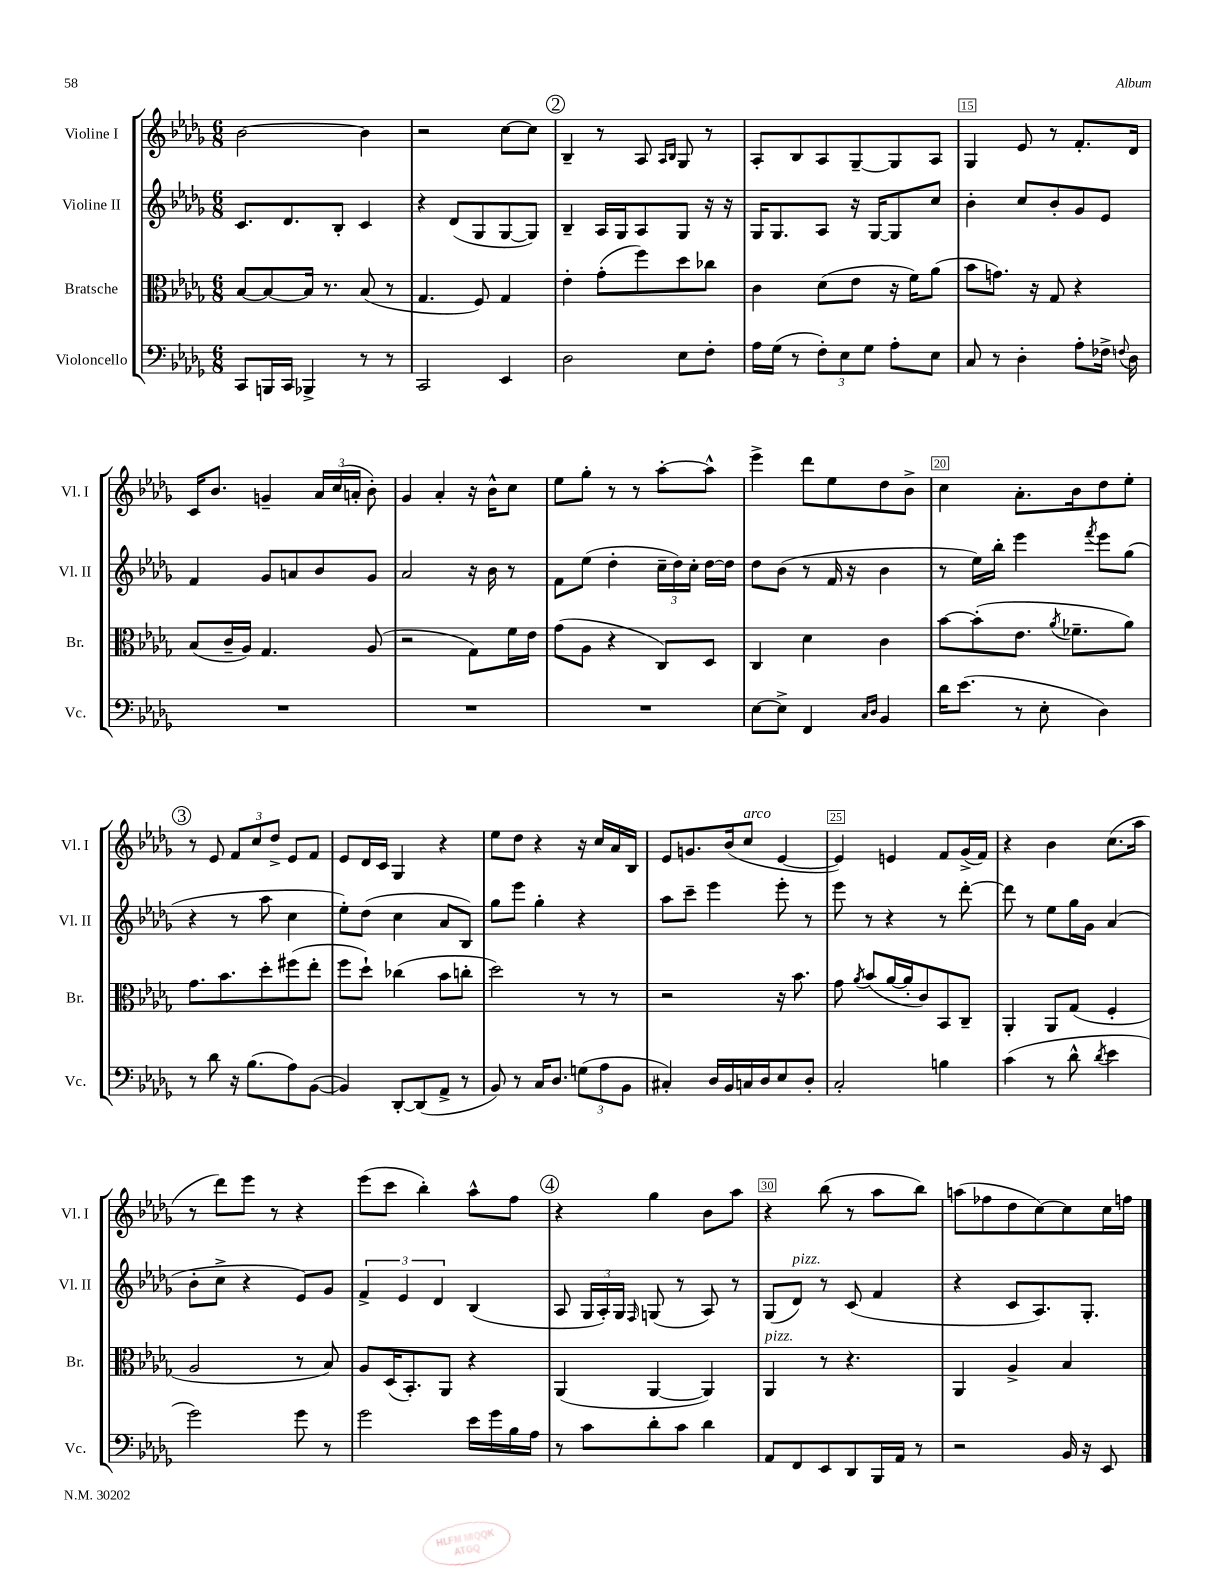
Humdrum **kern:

**kern	**kern	**kern	**kern
*part4	*part3	*part2	*part1
*staff4	*staff3	*staff2	*staff1
*I"Violoncello	*I"Bratsche	*I"Violine II	*I"Violine I
*I'Vc.	*I'Br.	*I'Vl. II	*I'Vl. I
*clefF4	*clefC3	*clefG2	*clefG2
*k[b-e-a-d-g-]	*k[b-e-a-d-g-]	*k[b-e-a-d-g-]	*k[b-e-a-d-g-]
*M6/8	*M6/8	*M6/8	*M6/8
=11	=11	=11	=11
8CC/L	[8B-/L	8.c/L	[2b-\
16BBBn/L	8B-/_	.	.
16CC/JJ	.	8.d-/	.
4BBB-X^/	16B-/Jk]	.	.
.	8.r	.	.
.	.	8B-'/J	.
8r	(8B-/	4c/	4b-\]
8r	8r	.	.
=12	=12	=12	=12
2CC/	4.G-/	4r	2r
.	.	(8d-/L	.
.	8F/)	8G-/	.
4EE-/	4G-/	[8G-/	[8cc\L
.	.	8G-/J])	8cc\J]
!!LO:REH:place=s1:t=2
=13	=13	=13	=13
2D-\	4e-'\	4B-~/	4B-~/
.	(8g-'\L	16A-/LL	8r
.	.	16G-/J	.
.	8ff\)	8A-/	8A-/
.	.	.	16qqA-/LL
.	.	.	16qqB-/JJ
8E-\L	8dd-\	8G-/J	8G-/
8F'\J	8cc-X\J	16r	8r
.	.	16r	.
=14	=14	=14	=14
16A-\LL	4c\	16G-/KL	8A-'/L
(16G-\JJ	.	8.G-/	.
8r	.	.	8B-/
12F'\L)	(8d-\L	8A-/J	8A-/
12E-\	.	.	.
.	8e-\J	16r	[8G-~/
12G-\J	.	.	.
.	.	[16G-/KL	.
8A-'\L	16r	8G-/]	8G-/]
.	16f\KL)	.	.
8E-\J	(8a-\J	8cc/J	8A-/J
=15	=15	=15	=15
8C/	8b-\L	4b-'\	4G-/
8r	8.gn\J)	.	.
4D-'\	.	8cc/L	8e-/
.	16r	.	.
.	8G-/	8b-'/	8r
8A-'\L	4r	8g-/	8.f'/L
16F-X^\Jk	.	8e-/J	.
8qqFn/	.	.	.
16D-\	.	.	16d-/Jk
!!LO:LB:g=z
=16	=16	=16	=16
2.r	(8B-/L	4f/	16c/KL
.	.	.	8.b-/J
.	16c~/L	.	.
.	16A-/JJ)	.	.
.	4.G-/	8g-/L	4gn~/
.	.	8an/	.
.	.	8b-/	24a-/LL
.	.	.	(24cc/
.	.	.	24an'/JJ
.	(8A-/	8g-/J	8b-'\)
=17	=17	=17	=17
2.r	2r	2a-/	4g-/
.	.	.	4a-'/
.	8G-\L)	16r	16r
.	.	16b-\	16b-^^\KL
.	16f\L	8r	8cc\J
.	16e-\JJ	.	.
=18	=18	=18	=18
2.r	(8g-\L	8f\L	8ee-\L
.	8A-\J	(8ee-\J	8gg-'\J
.	4r	4dd-'\	8r
.	.	.	8r
.	8C/L)	24cc~\LL	[8aa-'\L
.	.	24dd-\)	.
.	.	24cc'\JJ	.
.	8D-/J	[16dd-\LL	8aa-^^\J]
.	.	16dd-\JJ]	.
=19	=19	=19	=19
[8E-\L	4C/	8dd-\L	4eee-^\
8E-^\J]	.	(8b-\J	.
4FF/	4d-\	8r	8ddd-\L
.	.	16f/	8ee-\
.	.	16r	.
16qqC/LL	.	.	.
16qqD-/JJ	.	.	.
4BB-/	4c\	4b-\	8dd-\
.	.	.	8b-^\J
=20	=20	=20	=20
16d-\KL	[8b-\L	8r	4cc\
(8.e-\J	.	.	.
.	(8b-'\]	16ee-\LL)	.
.	.	16bb-'\JJ	.
8r	8.e-\J	4eee-\	8.a-'\L
8E-'\	.	.	.
.	8qa-/	.	.
.	8.f-X~\L	.	16b-\k
.	.	8qfff/	.
4D-\)	.	8eee-\L	8dd-\
.	8a-\J)	(8gg-\J	8ee-'\J
!!LO:LB:g=z
!!LO:REH:place=s1:t=3
=21	=21	=21	=21
8r	8.g-\L	4r	8r
8d-\	.	.	8e-/
.	8.b-\	.	.
16r	.	8r	12f/L
(8.B-\L	.	.	.
.	.	.	12cc/
.	8dd-'\	8aa-\	.
.	.	.	12dd-^/J
8A-\)	(8ff#X\	4cc\	8e-/L
([8BB-\J	8ee-'\J	.	8f/J
=22	=22	=22	=22
4BB-/])	8ff\L	8ee-'\L)	8e-/L
.	8dd-`\J)	(8dd-\J	16d-/L
.	.	.	16c/JJ
[8DD-'/L	(4cc-X\	4cc\	4G-/
(8DD-/]	.	.	.
8AA-^/J	8b-\L	8a-/L	4r
8r	8ccn'\J	8B-/J)	.
=23	=23	=23	=23
8BB-/)	2dd-\)	8gg-\L	8ee-\L
8r	.	8eee-\J	8dd-\J
16C/KL	.	4gg-'\	4r
8.D-/J	.	.	.
(12Gn\L	8r	4r	16r
.	.	.	16cc/LL
12A-\	.	.	.
.	8r	.	16a-/
12BB-\J	.	.	.
.	.	.	16B-/JJ
=24	=24	=24	=24
4C#X'/)	2r	8aa-\L	8e-/L
.	.	8ccc~\J	8.gn/
16D-/LL	.	4eee-\	.
16BB-/	.	.	(16b-/k
!	!	!	!LO:TX:a:i:t=arco
16Cn/	.	.	8cc/J
16D-/J	.	.	.
8E-/	16r	8eee-'\	[4e-/
.	8.b-\	.	.
8D-'/J	.	8r	.
=25	=25	=25	=25
2C'/	8g-\	8eee-\	4e-/])
.	8qa-/	.	.
.	(8b-/L	8r	.
.	[16a-/L	4r	4en/
.	16a-'/J]	.	.
.	8c/)	.	.
4Bn\	8BB-/	8r	8f/L
.	8C~/J	[8ddd-'\	(16g-^/L
.	.	.	16f/JJ)
=26	=26	=26	=26
(4c\	4AA-'/	8ddd-\]	4r
.	.	8r	.
8r	8AA-/L	8ee-\L	4b-\
8d-^^\	(8G-/J	16gg-\L	.
.	.	16g-\JJ	.
8qd-/	.	.	.
4e-\	4F'/	(4a-/	(8.cc\L
.	.	.	16aa-\Jk
!!LO:LB:g=z
=27	=27	=27	=27
2g-\)	2A-/	8b-'\L	8r
.	.	8cc^\J	8ddd-\L)
.	.	4r	8eee-\J
.	.	.	8r
8g-\	8r	8e-/L)	4r
8r	8B-/)	8g-/J	.
=28	=28	=28	=28
2g-\	8A-/L	6f^/	(8eee-\L
.	(16D-/K	.	8ccc\J
.	.	6e-/	.
.	8.BB-'/)	.	.
.	.	.	4bb-'\)
.	.	6d-/	.
.	8AA-/J	.	.
16e-\LL	4r	(4B-/	8aa-^^\L
16g-\	.	.	.
16B-\	.	.	8ff\J
16A-\JJ	.	.	.
!!LO:REH:place=s1:t=4
=29	=29	=29	=29
8r	(4AA-/	8A-/	4r
8c\L	.	24G-/LL	.
.	.	24A-'/)	.
.	.	24G-/JJ	.
.	.	16qqF/	.
8d-'\	[4AA-/	(8Gn/	4gg-\
8c\J	.	8r	.
4d-\	4AA-/])	8A-/)	8b-\L
.	.	8r	8aa-\J
=30	=30	=30	=30
!	!LO:TX:a:i:t=pizz.	!	!
8AA-/L	4AA-/	(8G-/L	4r
!	!	!LO:TX:a:i:t=pizz.	!
8FF/	.	8d-/J)	.
8EE-/	8r	8r	(8bb-\
8DD-/	4.r	(8c/	8r
16BBB-/L	.	4f/	8aa-\L
16AA-/JJ	.	.	.
8r	.	.	8bb-\J)
=31	=31	=31	=31
2r	4AA-/	4r	(8aan\L
.	.	.	8ff-X\
.	4A-^/	8c/L	8dd-\
.	.	8.A-/)	[8cc\)
16BB-/	4B-/	.	8cc\]
16r	.	8.G-'/J	.
8EE-/	.	.	16cc\L
.	.	.	16ffn\JJ
==	==	==	==
*-	*-	*-	*-
